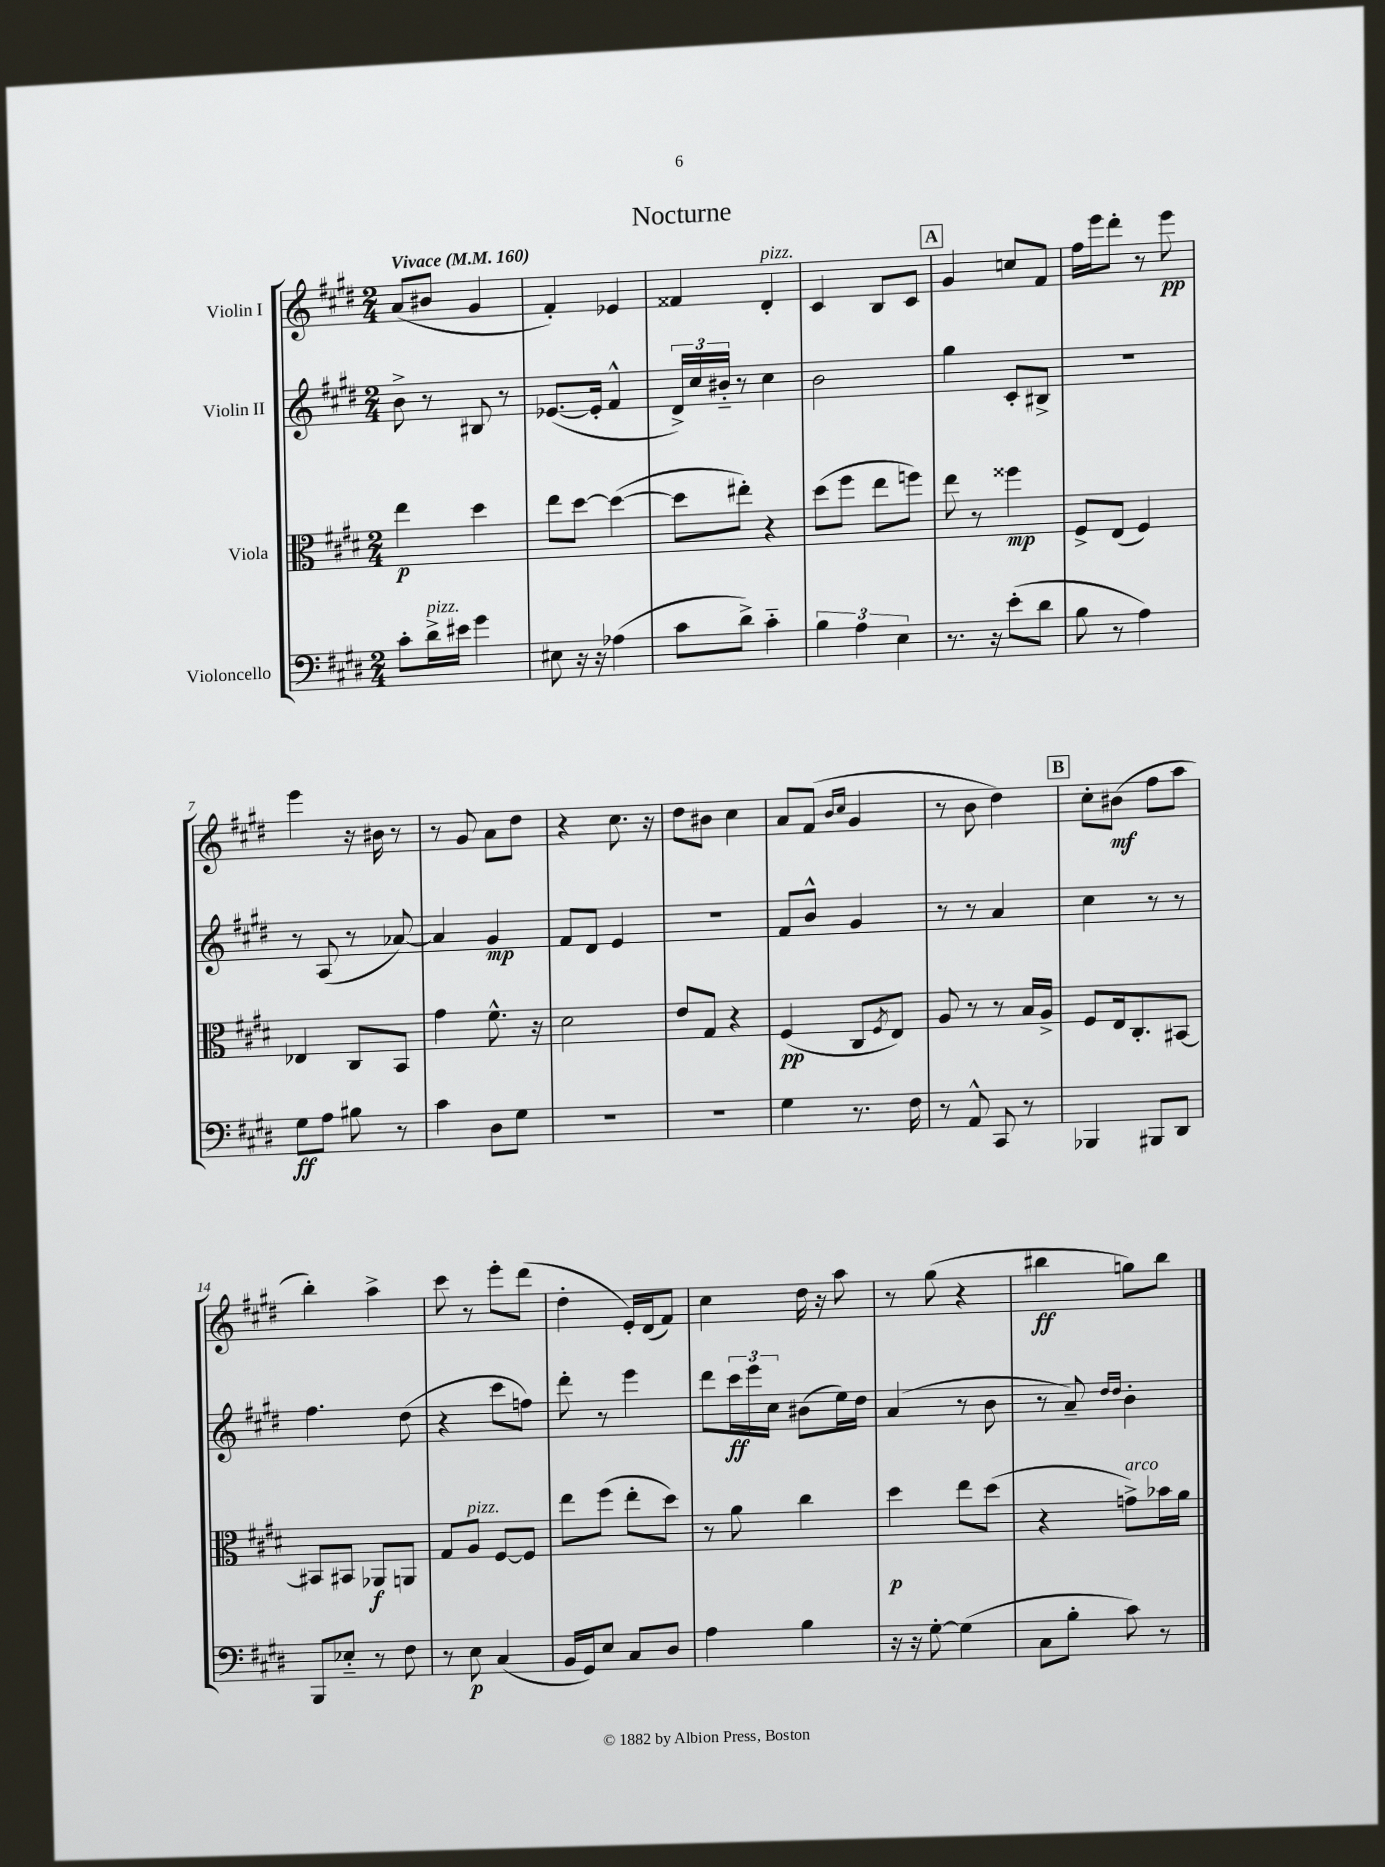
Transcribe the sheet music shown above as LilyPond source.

\header { title = "Nocturne" }
<<
\new StaffGroup <<
\new Staff = "s0" \with { instrumentName = "Violin I" } {
    \clef treble \key e \major \numericTimeSignature \time 2/4 \tempo "Vivace" 4 = 160
    a'8( bis'8 gis'4 |
    fis'4-.) ees'4 |
    fisis'4 dis'4-.^\markup { \italic "pizz." } |
    cis'4 b8 cis'8 |
    \mark \markup { \box "A" } gis'4 c''8 fis'8 |
    fis''16 e'''16 dis'''8-. r8 e'''8\pp |
    e'''4 r16 bis'16 r8 |
    r8 gis'8 a'8 dis''8 |
    r4 cis''8. r16 |
    dis''8 bis'8 cis''4 |
    a'8 fis'8( \grace { b'16 cis''16 } gis'4 |
    r8 b'8 dis''4) |
    \mark \markup { \box "B" } cis''8-. bis'8\mf( fis''8 a''8 |
    b''4-.) a''4-> |
    cis'''8 r8 e'''8-. dis'''8( |
    dis''4-. e'16-.) dis'16( fis'8) |
    cis''4 dis''16 r16 a''8 |
    r8 gis''8( r4 |
    bis''4\ff g''8) bis''8 \bar "|." |
}
\new Staff = "s1" \with { instrumentName = "Violin II" } {
    \clef treble \key e \major \numericTimeSignature \time 2/4
    b'8-> r8 bis8 r8 |
    ees'8.~( ees'16-. fis'4-^ |
    \tuplet 3/2 { dis'16->) cis''16 bis'16-_ } r8 cis''4 |
    b'2 |
    \mark \markup { \box "A" } gis''4 cis'8-. bis8-> |
    R2 |
    r8 a8( r8 aes'8~) |
    aes'4 gis'4\mp |
    fis'8 dis'8 e'4 |
    R2 |
    fis'8 b'8-^ gis'4 |
    r8 r8 a'4 |
    \mark \markup { \box "B" } cis''4 r8 r8 |
    fis''4. dis''8( |
    r4 cis'''8 f''8) |
    dis'''8-. r8 e'''4 |
    dis'''8 \tuplet 3/2 { cis'''16\ff e'''16 cis''16 } bis'8( e''16) dis''16 |
    a'4( r8 b'8 |
    r8 a'8--) \grace { dis''16 dis''16 } b'4-. \bar "|." |
}
\new Staff = "s2" \with { instrumentName = "Viola" } {
    \clef alto \key e \major \numericTimeSignature \time 2/4
    e''4\p dis''4 |
    e''8 dis''8~ dis''4~( |
    dis''8 eis''8-.) r4 |
    dis''8( fis''8 e''8 f''8) |
    \mark \markup { \box "A" } e''8 r8 fisis''4\mp |
    fis8-> e8( fis4) |
    ees4 cis8 b,8 |
    gis'4 fis'8.-^ r16 |
    dis'2 |
    e'8 gis8 r4 |
    fis4\pp( cis8 \acciaccatura { fis8 } e8) |
    a8 r8 r8 b16 a16-> |
    \mark \markup { \box "B" } fis8 e16 cis8.-. bis,8~ |
    bis,8 bis,8 aes,8\f a,8 |
    gis8 a8^\markup { \italic "pizz." } fis8~ fis8 |
    e''8 fis''8( e''8-. dis''8) |
    r8 a'8 cis''4 |
    dis''4\p e''8 dis''8( |
    r4 g'8->^\markup { \italic "arco" }) bes'16 a'16 \bar "|." |
}
\new Staff = "s3" \with { instrumentName = "Violoncello" } {
    \clef bass \key e \major \numericTimeSignature \time 2/4
    cis'8-. dis'16->^\markup { \italic "pizz." } eis'16 gis'4 |
    eis8 r16 r16 aes4( |
    cis'8 dis'8->) cis'4-_ |
    \tuplet 3/2 { b4 a4 e4 } |
    \mark \markup { \box "A" } r8. r16 e'8-.( dis'8 |
    b8 r8 a4) |
    gis8\ff a8 bis8 r8 |
    cis'4 dis8 gis8 |
    R2 |
    R2 |
    gis4 r8. fis16 |
    r8 a,8-^ cis,8 r8 |
    \mark \markup { \box "B" } bes,,4 bis,,8 dis,8 |
    b,,8 ees8-_ r8 fis8 |
    r8 e8\p cis4( |
    b,16 gis,16) e8 cis8 dis8 |
    a4 b4 |
    r16 r16 gis8~-. gis4( |
    cis8 b8-. cis'8) r8 \bar "|." |
}
>>
>>
